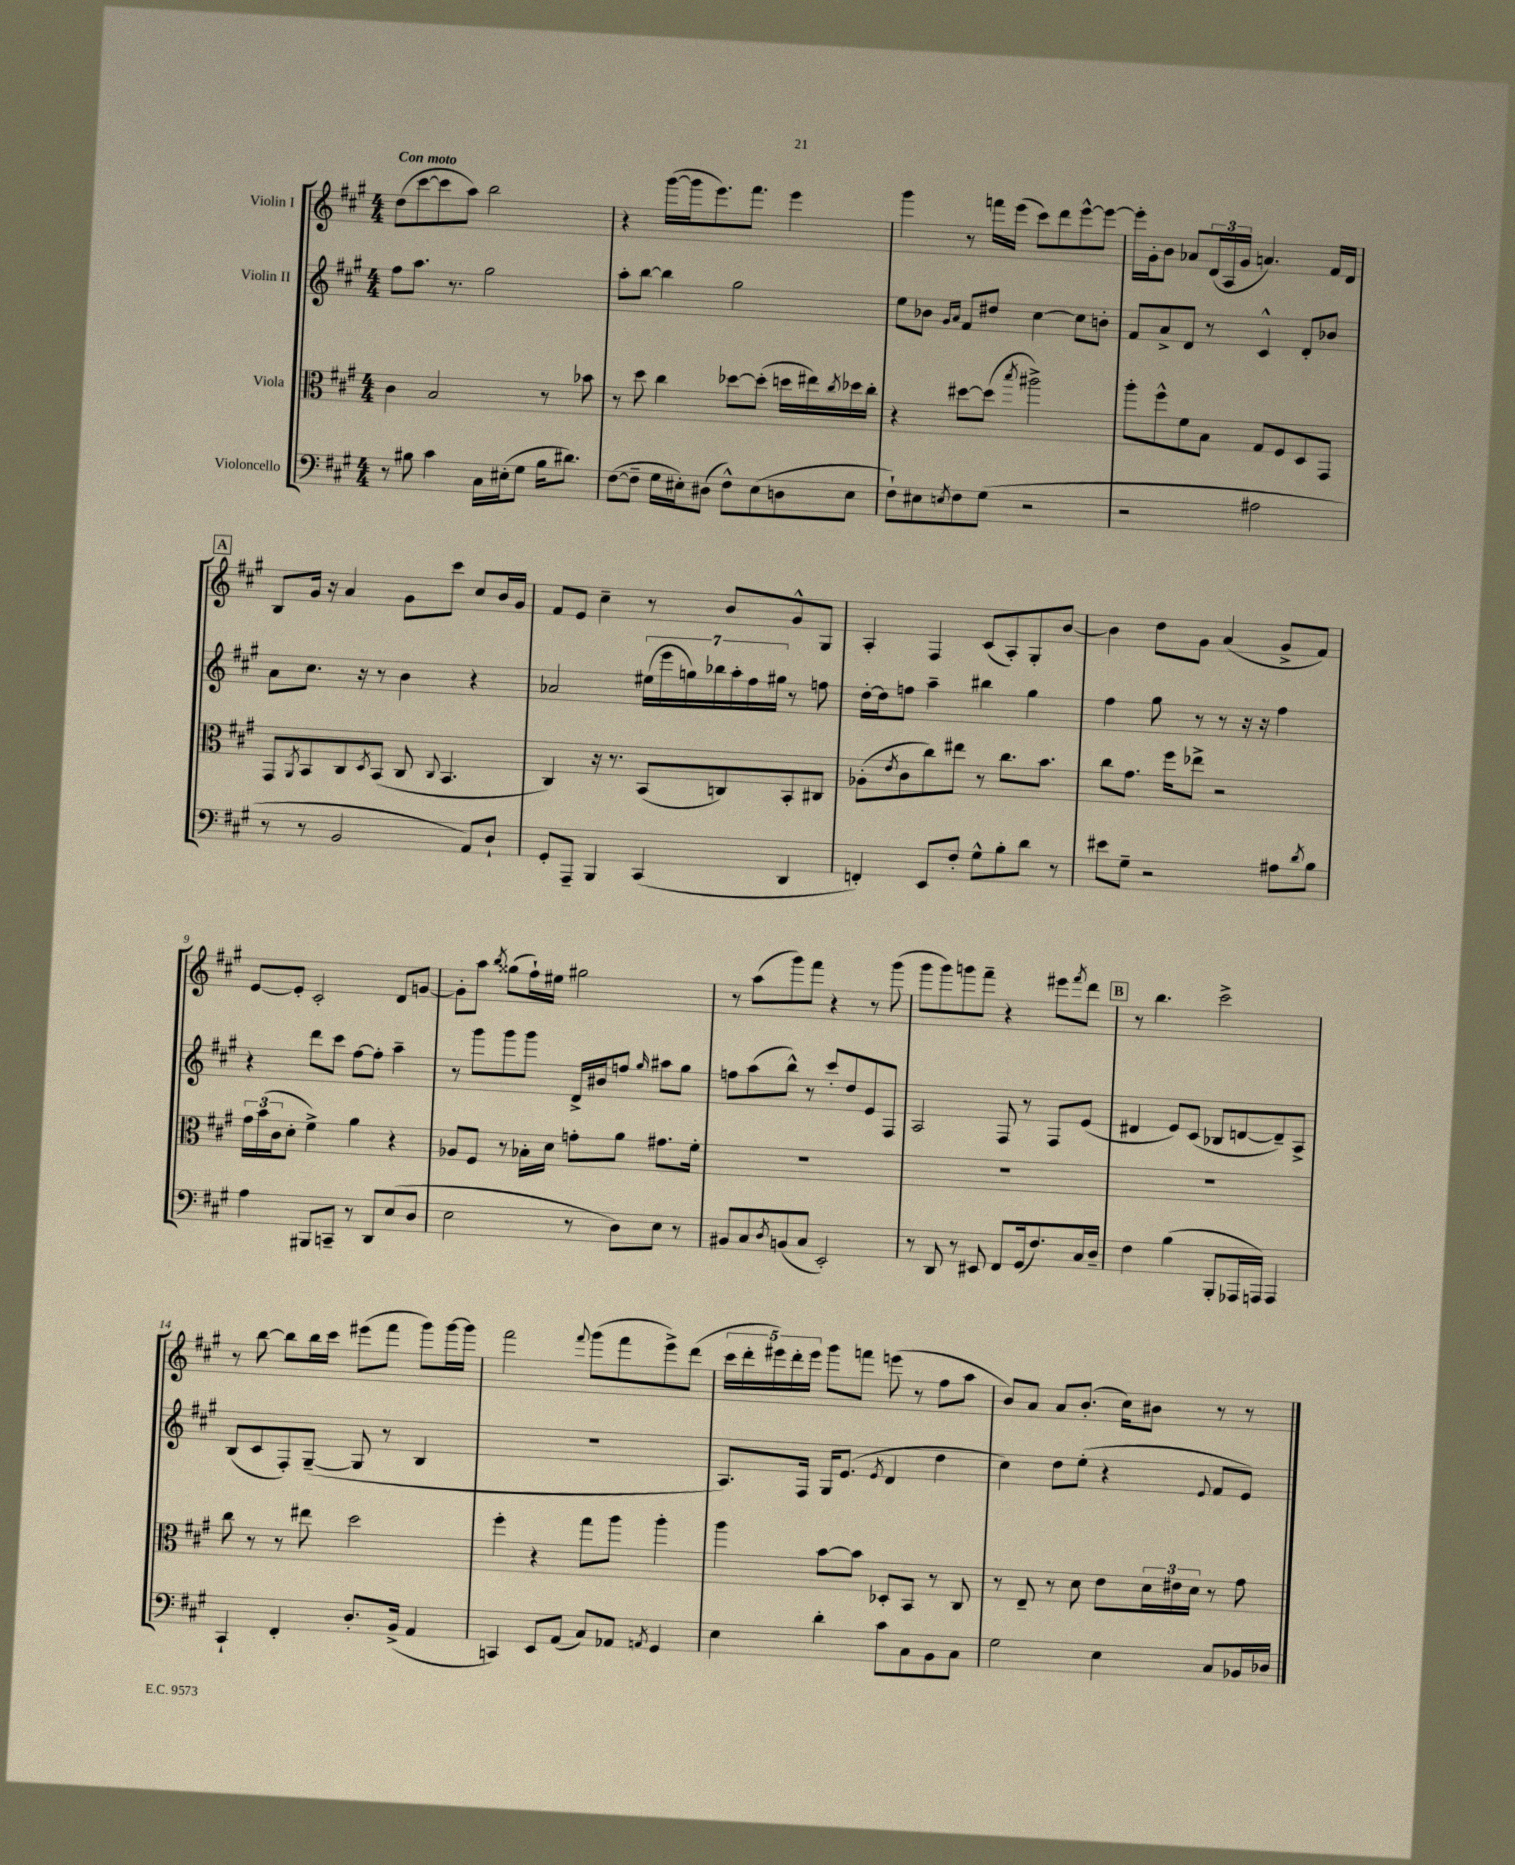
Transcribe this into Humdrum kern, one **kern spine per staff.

**kern	**kern	**kern	**kern
*staff4	*staff3	*staff2	*staff1
*clefF4	*clefC3	*clefG2	*clefG2
*k[f#c#g#]	*k[f#c#g#]	*k[f#c#g#]	*k[f#c#g#]
*M4/4	*M4/4	*M4/4	*M4/4
8r	4c#	8ff#	(8dd
8B#	.	8.aa	[8ccc#
4c#	2B	.	8ccc#]
.	.	8.r	.
.	.	.	8aa)
16C#	.	2gg#	2bb
(16E#'	.	.	.
8G#	.	.	.
16B#	8r	.	.
8.d#)	.	.	.
.	8b-	.	.
=	=	=	=
([8F#	8r	8aa'	4r
8F#~]	8dd	[8bb	.
16G#	4cc#	4bb]	([16ggg#
16E#')	.	.	16ggg#]
(8D#	.	.	8.eee)
8F#^^)	[8dd-	2gg#	.
.	.	.	8.fff#
(8E#	(8dd-']	.	.
8D	16dd	.	4eee
.	16ee#)	.	.
.	8qcc#	.	.
8E#	16dd-	.	.
.	16cc#'	.	.
=	=	=	=
8F#`)	4r	8ee	4ggg#
8E#	.	8b-	.
.	.	16qqg#	.
8qE	.	16qqa	.
8F#	[8dd#	8f#	8r
(8G#	(8dd#]	8dd#	16fff
.	.	.	(16eee
.	8qbb	.	.
2r	2aa#^)	[4cc#	8ccc#)
.	.	.	8ddd
.	.	8cc#]	[8eee^^
.	.	8b'	8eee_
=	=	=	=
2r	8aa'	8f#	16eee']
.	.	.	16g#'
.	8ff#^^	8a^	8b
.	8f#	8d	8a-
.	8B	8r	(24d
.	.	.	24A
.	.	.	24g#
2A#	8G#	4c#^^	4.a)
.	8F#	.	.
.	8D	8d'	.
.	8GG#	8b-	16f#
.	.	.	16d
=	=	=	=
8r	8GG#	8a	8B
.	8qAA	.	.
8r	8BB	8.cc#	16g#
.	.	.	16r
2BB	8C#	.	4a
.	.	16r	.
.	8qD	.	.
.	(8BB	8r	.
.	8C#	4b	8g#
.	8qqC#	.	.
.	4.BB	.	8ccc#
8AA)	.	4r	8cc#
8D`	.	.	16b
.	.	.	16g#
=	=	=	=
8GG#'	4C#)	2a-	8f#
8AAA~	.	.	8e
4BBB	16r	.	4cc#~
.	8.r	.	.
(4CC#	(8BB	(28ee#	8r
.	.	28eee	.
.	.	28gg)	.
.	.	28bb-	.
.	8C)	.	8b
.	.	28aa'	.
.	.	28ff#	.
.	.	28gg#	.
4DD	8BB'	8r	8g#^^
.	8C#	8ff	8G#
=	=	=	=
4FF')	(8A-'	[16dd'	4A'
.	.	16dd]	.
.	8qe	.	.
.	8c#	8ff	.
8EE	8cc#)	4aa~	4F#
8F#'	8ee#	.	.
8G#^^	8r	4bb#	(8c#
8B'	8.cc#	.	8A')
8d	.	4gg#	8G#'
.	8.b	.	.
8r	.	.	[8b
=	=	=	=
8e#	8cc#	4ff#	4b]
8G#~	8.g#	.	.
2r	.	8gg#	8dd
.	16ff#	.	.
.	8ee-^	8r	8g#
.	2r	8r	(4a
.	.	16r	.
.	.	16r	.
8A#	.	4ff#	8g#^
8qd	.	.	.
8B	.	.	8f#)
=	=	=	=
4A	24g#	4r	[8e
.	(24b	.	.
.	24c#	.	.
.	8d'	.	8e']
8BBB#	4f#^)	8ddd	2c#'
8CC~	.	8ccc#	.
8r	4a	[8ff#	.
8DD	.	8ff#']	.
(8E	4r	4aa~	8d
8D	.	.	[8g
=	=	=	=
2E	8A-	8r	8g']
.	8F#	8ggg#	8aa
.	.	.	8qbb
.	8r	8ggg#	(8gg##
.	16B-'	8ggg#	16ff#`)
.	16d	.	16ee#
8r	8g'	16d^	2gg#
.	.	16b#	.
8D)	8a	8ff	.
.	.	16qqgg#	.
8E	8.g#	8aa#	.
8r	.	8gg#	.
.	16f#'	.	.
=	=	=	=
8BB#	1r	8ff	8r
8C#	.	(8aa	(8aa
8qD	.	.	.
(8BB	.	8bb^^)	8ggg#)
8C#	.	8r	8fff#
2EE')	.	8ccc#'	4r
.	.	8dd	.
.	.	8e	8r
.	.	8F#	(8ggg#
=	=	=	=
8r	1r	2A	8ggg#
8DD	.	.	8ggg#)
8r	.	.	8ggg
8EE#	.	.	8fff#~
8FF#	.	8F#	4r
(16GG#	.	8r	.
8.F#)	.	.	.
.	.	8F#	8eee#
.	.	.	8qfff#
16C#	.	(8e	8ddd
16D~	.	.	.
=	=	=	=
4F#	1r	4d#	8r
.	.	.	4.bb
(4B	.	8e)	.
.	.	(8c#	.
8BBB'	.	8B-	2ccc#^
16AAA-	.	[8d	.
16AAA)	.	.	.
4AAA	.	8d~])	.
.	.	8A^	.
=	=	=	=
4CC#`	8cc#	(8B	8r
.	8r	8c#	[8bb
4FF#'	8r	8F#')	8bb]
.	8ee#	([8G#~	16bb
.	.	.	16ccc#
8.D'	2dd	8G#]	(8eee#
.	.	8r	8fff#
(16BB^	.	.	.
4AA	.	4B	8ggg#)
.	.	.	[16ggg#
.	.	.	16ggg#]
=	=	=	=
4CC)	4ff#'	1r	2fff#
8EE	4r	.	.
(8AA	.	.	.
.	.	.	8qqfff#
8C#)	8gg#	.	(8ggg#
8AA-	8aa	.	8fff#
8qAA	.	.	.
4GG#	4aa'	.	8eee^)
.	.	.	(8ddd
=	=	=	=
4E	4aa	8.A)	20ccc#
.	.	.	20ddd'
.	.	.	20eee#)
.	.	.	20ddd'
.	.	16F#	.
.	.	.	20eee#
4d'	[8b	16G#	8ggg#
.	.	(8.e	.
.	8b]	.	8fff
.	.	8qe	.
8c#	8D-'	4d	(8eee
8C#	8BB	.	8r
8BB	8r	4dd	8ff#
8C#	8C#	.	8aa
=	=	=	=
2G#	8r	4cc#)	8b)
.	8E~	.	8a
.	8r	8dd	8a
.	8d	(8ee'	(8.b'
4E	8e	4r	.
.	.	.	16cc#)
.	24d	.	8b#
.	24e#	.	.
.	24d	.	.
.	.	8qqe	.
8C#	8r	8f#	8r
16BB-	8g#	8e)	8r
16D-	.	.	.
==	==	==	==
*-	*-	*-	*-
